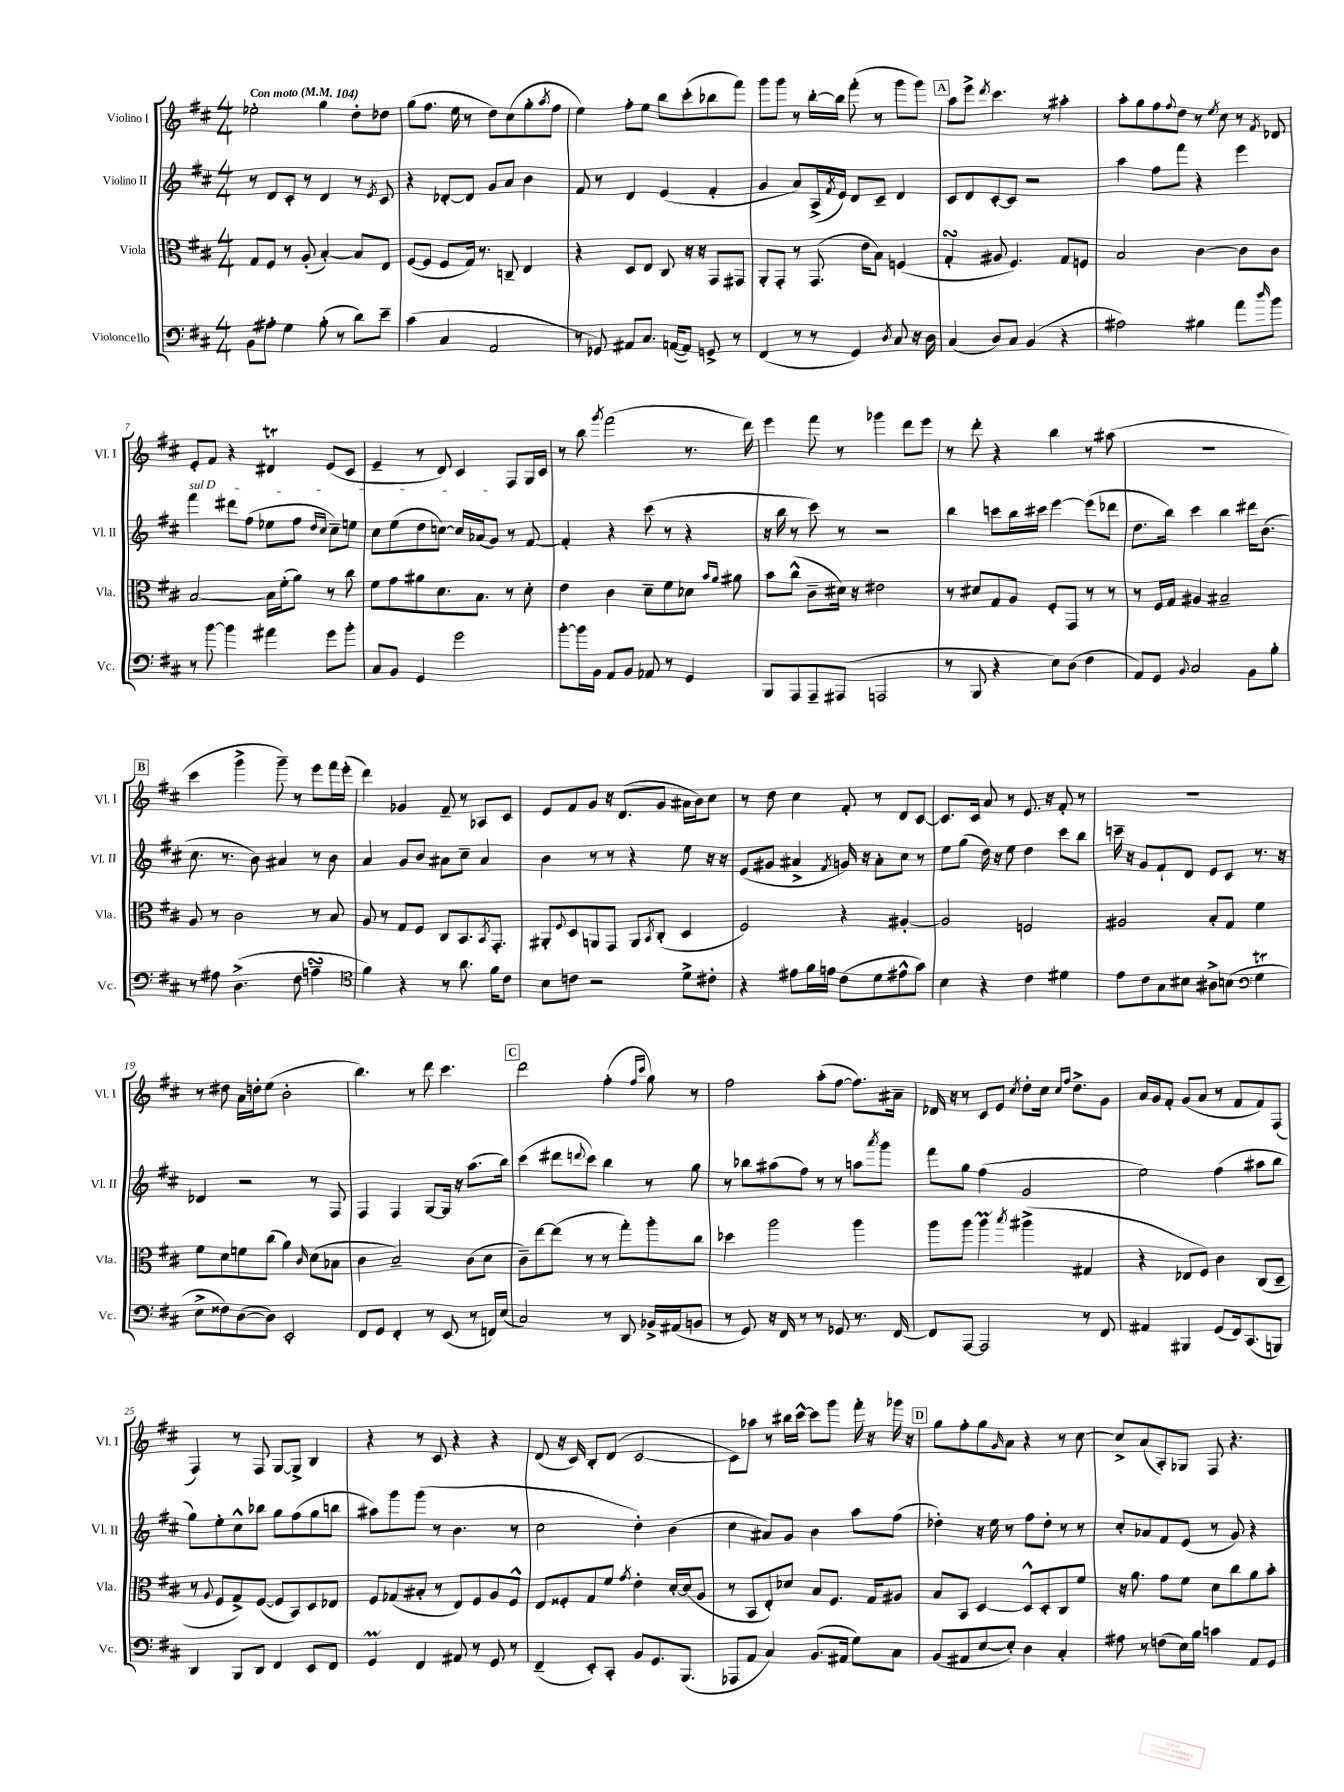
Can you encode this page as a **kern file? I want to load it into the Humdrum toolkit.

**kern	**kern	**kern	**kern
*staff4	*staff3	*staff2	*staff1
*clefF4	*clefC3	*clefG2	*clefG2
*k[f#c#]	*k[f#c#]	*k[f#c#]	*k[f#c#]
*M4/4	*M4/4	*M4/4	*M4/4
*MM104	*MM104	*MM104	*MM104
8BB\L	8G/L	8r	2ee-'\
8A#'\J	8F#/J	8d/L	.
4G\	8r	8c#'/J	.
.	(8A'/	8r	.
(8B'\	[4B'/)	4d/	4gg\
8r	.	.	.
8d\L)	8B/]L	8r	8dd'\L
.	.	8qe/	.
8e~\J	8E/J	8c#/	8dd-\J
=	=	=	=
(4c#\	([8F#/L	4r	(8gg\L
.	8F#/]J	.	8.ff#\J
4C#/	8F#/L	[8d-'/L	.
.	.	.	16ee\
.	16G/Jk)	8d-/]J	8r
.	8.r	.	.
2AA/	.	8g/L	8dd\L)
.	8C~/	8a/J	(8cc#\
.	4E/	4b\	8gg'\
.	.	.	8qaa/
.	.	.	8ff#\J
=	=	=	=
8r	4r	8f#/	4ee\)
8GG-/)	.	8r	.
8AA#/L	8D/L	4d/	8ff#'\L
8.C#/J	8E/J	.	8ee\J
.	8C#/	(4e/	8bb\L
([16AA/LK	.	.	.
8AA/]J)	16r	.	(8ccc#'\
.	16r	.	.
8GG^/	8GG/L	4f#'/	8bb-\
8r	8GG#/J	.	8fff#\J)
=	=	=	=
(4FF#/	8AA'/L	4g/	8ggg\L
.	8GG'/J	.	8ggg\J
8r	8r	8a/L)	8r
8r	(8.GG/	(16A^/L	[16bb'\LL
.	.	8qf#/	.
.	.	16e/JJ)	16bb\]JJ
4GG/)	.	8d/L	(8fff#'\
.	16e\LK	.	.
.	8B\J)	8c#~/J	8r
8qD/	.	.	.
8C#/	(4F/	4d/	8ggg\L
16r	.	.	8ggg\J)
16D\	.	.	.
=	=	=	=
(4C#/	4G'/	8c#/L	8aa\L
.	.	8d/	8eee^\J
.	.	.	8qddd/
8D/L)	8A#/	[8c#'/	4.ccc#\
8C#/J	4.F#/)	8c#/]J	.
(4BB/	.	2r	.
.	.	.	8r
4r	8G/L	.	4aa#'\
.	8F/J	.	.
=	=	=	=
2A#\)	2B/	4aa\	8aa'\L
.	.	.	8gg\
.	.	8ff#\L	8ff#\
.	.	.	8qqff#/
.	.	8fff#\J	8dd\J
4B#\	[4c#\	4r	8r
.	.	.	8qee/
.	.	.	8cc#\
8a\L	8c#\]L	4eee\	8r
16qqdd/	.	.	8qf#/
8b\J	8c#\J	.	8d-/
=	=	=	=
8r	[2B/	4fff#\	8e'/L
[8b\	.	.	8f#/J
4b\]	.	8ddd#\L	4r
.	.	(8ff#\J	.
4a#\	16B\]LL	8ee-\L	4d#/
.	(16f#'\J	.	.
.	8a\J)	8ff#\J	.
.	.	16qqdd/LL	.
.	.	16qqcc#/JJ	.
8g\L	8r	8cc#~\L)	(8e/L
8b'\J	8cc#\	8ee\J	8c#/J
=	=	=	=
8C#/L	8f#\L	8cc#\L	4e~/
8BB/J	8g\	(8ee\	.
4GG/	8a#\	8dd\	8r
.	8.d\	[8cc\J)	8d/)
2g\	.	16cc/]LL	4c#/
.	8.B\J	(16a-/J	.
.	.	8g/J)	.
.	8r	8r	8F#/L
.	8d'\	[8f#/	16G/L
.	.	.	16c#/JJ
=	=	=	=
[8b'\L	4e\	4f#'/]	8r
16b\]L	.	.	8bb\
16BB\JJ	.	.	.
.	.	.	8qggg/
8AA/L	4c#\	4r	(2fff#\
8BB/J	.	.	.
8AA-/	8d~\L	(8ccc#\	.
8r	8f#\	8r	.
4GG/	8d-\J	4r	8.r
.	16qqb/LL	.	.
.	16qqa/JJ	.	.
.	8a#\	.	.
.	.	.	16ddd\)
=	=	=	=
8BBB/L	8b\L	16r	4eee\
.	.	16bb\	.
8AAA/	(8cc#^^\J	8r	.
8AAA~/	8c#~\L	8ccc#\)	8fff#\
(8AAA#/J	16d#\Jk)	8r	8r
.	16r	.	.
2AAA/	2e#\	2r	4ggg-\
.	.	.	8ddd\L
.	.	.	8eee\J
=	=	=	=
8r	8r	4bb\	8r
8BBB/	8d#/L	.	8ddd'\
4r	8G/	8ccc\L	4r
.	8A/J	16bb\L	.
.	.	16ccc#\JJ	.
8E\L)	8F#'/L	[4eee\	4bb\
(8D\J	8GG/J	.	.
4F#\	8r	(8eee\]L	8r
.	8r	8ddd-\J	(8aa#\
=	=	=	=
8AA/L)	8r	8.dd\L	1r
8GG/J	16F#/LL	.	.
.	16G/JJ	16bb\Jk)	.
8qqBB/	.	.	.
2C#/	4A#/	4ccc#\	.
.	2B#~/	4bb\	.
8BB\L	.	16ddd#\LK	.
.	.	(8.b\J	.
8B'\J	.	.	.
=	=	=	=
8r	8A/	8.cc#\	4ccc#\
8A#\	8r	.	.
.	.	8.r	.
(4.D^\	2c#\	.	4ggg^\
.	.	8b\)	.
.	.	4a#/	8ggg~\)
8F#\	.	.	8r
4A~\	8r	8r	8eee\L
.	8B/	8b\	16fff#\L
.	.	.	(16eee'\JJ
=	=	=	=
*clefC4	*	*	*
4f#\)	8A/	4a/	4ddd\)
.	8r	.	.
4r	8G/L	8g/L	4g-/
.	8F#/J	8b/J	.
8r	8C#/L	8a#\L	8f#~/
8.a\	8.BB/	8cc#~\J	8r
.	.	4a#/	8A-/L
.	8qBB/	.	.
16f#\LK	8.GG'/J	.	.
8c#\J	.	.	8c#/J
=	=	=	=
8B\L	8AA#'/L	4b\	8e/L
.	8qqF#/	.	.
8c\J	8D/	.	8f#/
2r	8AA/	8r	8g/J
.	8GG/J	8r	16r
.	.	.	(8.d/L
.	8AA/L	4r	.
.	8qBB/	.	.
.	(8C#'/J	.	8g/J
8d^\L	4D/	8ee\	16a#\LL
.	.	.	16b\J)
8c#'\J	.	16r	8cc#\J
.	.	16r	.
=	=	=	=
4r	2F#/)	(8e/L	8r
.	.	8g#/J	8dd\
8e#\L	.	4a#^/	4cc#\
16f#\L	.	.	.
16e\JJ	.	.	.
.	.	8qf#/	.
(8c#\L	4r	16g/)	8f#'/
.	.	16r	.
8d\	.	8a#'\L	8r
8e#^^\	[4A#'/	8cc#\J	8d/L
8g\J)	.	8r	[8c#/J
=	=	=	=
4B\	2A#/]	8ee\L	8.c#/]L
.	.	(8gg\J	.
.	.	.	16c#/Jk
4r	.	16dd\)	8a/
.	.	16r	.
.	.	8ee\	8r
4c#\	2F/	4dd\	8.e/
.	.	.	16r
4d#\	.	8ccc#\L	8f#'/
.	.	8bb\J	8r
=	=	=	=
8e\L	2A#/	16ccc~\	1r
.	.	16r	.
8c#\	.	8g/L	.
8G\	.	8f#`/	.
8B#\J	.	8d/J	.
8A#^\L	8B'/L	8e/L	.
(8B\J	8G/J	8c#/J	.
*clefF4	*	*	*
4G\	4f#\	8.r	.
.	.	16r	.
=	=	=	=
8E^\L	8f#\L	4d-/	8r
8F##\)	8d\	.	8dd#\
([8D\	8f\	2r	16a\LL
.	.	.	16dd'\J
8D\]J)	(8cc#\J	.	(8ee\J
2EE'/	4a\)	.	2b'\
.	16qqc#/	.	.
.	(8d\L	8r	.
.	8B-\J	8F#/	.
=	=	=	=
8FF#/L	4c#\	4F#/	4.bb\)
8GG/J	.	.	.
4FF#'/	2B~/)	4F#/	.
.	.	.	8r
8r	.	[8G/L	8ddd\
(8EE/	.	16G/]Jk	4.ccc#\
.	.	16r	.
8r	(8c#\L	(8.aa\L	.
16FF/LL)	8d\J	.	.
(16E/JJ	.	16bb\Jk)	.
=	=	=	=
2C#/)	8c#~\L)	(4ccc#\	2ddd\
.	[8ee\	.	.
.	(8ee\]J	8ddd#\L	.
.	.	8qqddd/	.
.	8r	8ccc#\J)	.
8r	8r	4bb\	(4ff#'\
8DD/	8gg'\L)	.	.
.	.	.	16qqff#/LL
.	.	.	16qqccc#/JJ
16BB-^/LL	8aa'\	8r	8gg\)
(16AA#/J	.	.	.
8BB/J	8cc#\J	8gg\	8r
=	=	=	=
8r	4dd-\	8r	2ff#\
8GG/)	.	8bb-\L	.
16r	2aa\	(8aa#\	.
16FF#/	.	.	.
8r	.	8ff#\J)	.
8r	.	8r	(8aa'\L
8GG-/	.	8r	[8ff#\J
8.r	4aa\	8aa\L	8.ff#\]L)
.	.	8qaaa/	.
.	.	8ggg\J	.
[16FF#/	.	.	16a#~\Jk
=	=	=	=
8FF#/]L	8aa\L	8fff#\L	16d-/
.	.	.	16r
[8AAA/J	8aa\J	8gg\J	8r
2AAA/]	4aa\	(4ff#\	8c#/L
.	.	.	8e/J
.	8qbb/	.	8qcc#/
.	(4aa#^\	2g/	8dd'\L
.	.	.	16cc#\Jk
.	.	.	16qqcc#/LL
.	.	.	16qqff#/JJ
.	.	.	8.dd^\L
8r	4G#/	.	.
8FF#/	.	.	8g\J
=	=	=	=
4AA#/	4r	2ee\)	16a/LL
.	.	.	16g/J
.	.	.	8f#'/J
4BBB#/	8E-/L	.	(8g/L
.	8F#/J)	.	8a/J
(8GG/L	4c#\	(4ff#\	8r
16FF#/k)	.	.	8f#/L
(8.CC#/	.	.	.
.	(8C#/L	8aa#\L	8f#/)
8BBB/J)	8D~/J	8bb\J	(8F#/J
=	=	=	=
4DD/	8r	8gg\L)	4F#/)
.	8qqA/	.	.
.	8F#/L	8ee'\	.
8BBB/L	8G^/)	8cc#^^\	8r
8DD/J	([8F#/J	8bb-\J	8F#/
4FF#/	8F#/]L	8gg\L	[8G/L
.	8BB/)	(8ff#\	8G^/]J
8EE/L	8D/	8gg\	4B/
8FF#/J	8E-/J	8bb\J	.
=	=	=	=
4GG/	8F#/L	8aa#\L)	4r
.	(8G-/	8ggg\	.
4FF#/	8B#'/J	(8ggg\J	8r
.	8r	8r	8c#/
8AA#/	8E/L)	4.b\	4r
8r	8F#/	.	.
8GG/	8A/	.	4r
8r	8F#^^/J	8r	.
=	=	=	=
(4FF#~/	8E/L	2cc#\	(8d/
.	8F##'/	.	16r
.	.	.	16c#/)
8EE'/L)	8G/	.	8B'/L
8CC#'/J	8f#/J	.	(8d/J
.	8qg/	.	.
8BB/L	4e'\	4dd'\)	[2c#/
8.GG/	.	.	.
.	[16d'/LL	(4b\	.
(8.BBB/J	(16d/]J	.	.
.	8A/J	.	.
=	=	=	=
8AAA-/L	8r	4cc#\	8c#\]L)
8AA/J	8BB/L	.	8aa-\J
4C#/)	8E'/)	8a#/L)	8r
.	8d-/J	8g/J	16bb#\LL
.	.	.	[16ccc#^^\JJ
(8.BB/L	8B/L	4b\	8ccc#\]L
.	8.F#/J	.	8ggg\J
16AA#/Jk	.	.	.
8G\L)	.	8aa\L	16fff#'\
.	16G/LK	.	16r
8C#\J	8A#/J	(8ff#\J	16ggg-\
.	.	.	16r
=	=	=	=
(8BB/L	8B/L	4dd-'\)	8gg\L
8AA#/	8BB/J	.	8ff#'\
[8E/	[4D/	16r	8gg\
.	.	16ee\	.
.	.	.	16qqg/
8E'/]J)	.	8r	8a\J
4D\	8D^^/]L	8ff#\L	4r
.	8D'/	8dd-'\J	.
4C#'/	8C#/	8r	8r
.	8f#/J	8r	[8cc#\
=	=	=	=
8A#\	16r	8cc#'/L	8cc#^/]L
.	8.a\	.	.
8r	.	8a-/	(8a/
(8F\L	8g\L	8f#/	8A'/)
16E\L)	8f#\J	(8e/J	8G-/J
16B\JJ	.	.	.
4c\	8d\L	8r	8F#/
.	8cc#\	8g/)	4.r
8AA/L	8a\	4r	.
8GG/J	8b'\J	.	.
==	==	==	==
*-	*-	*-	*-
